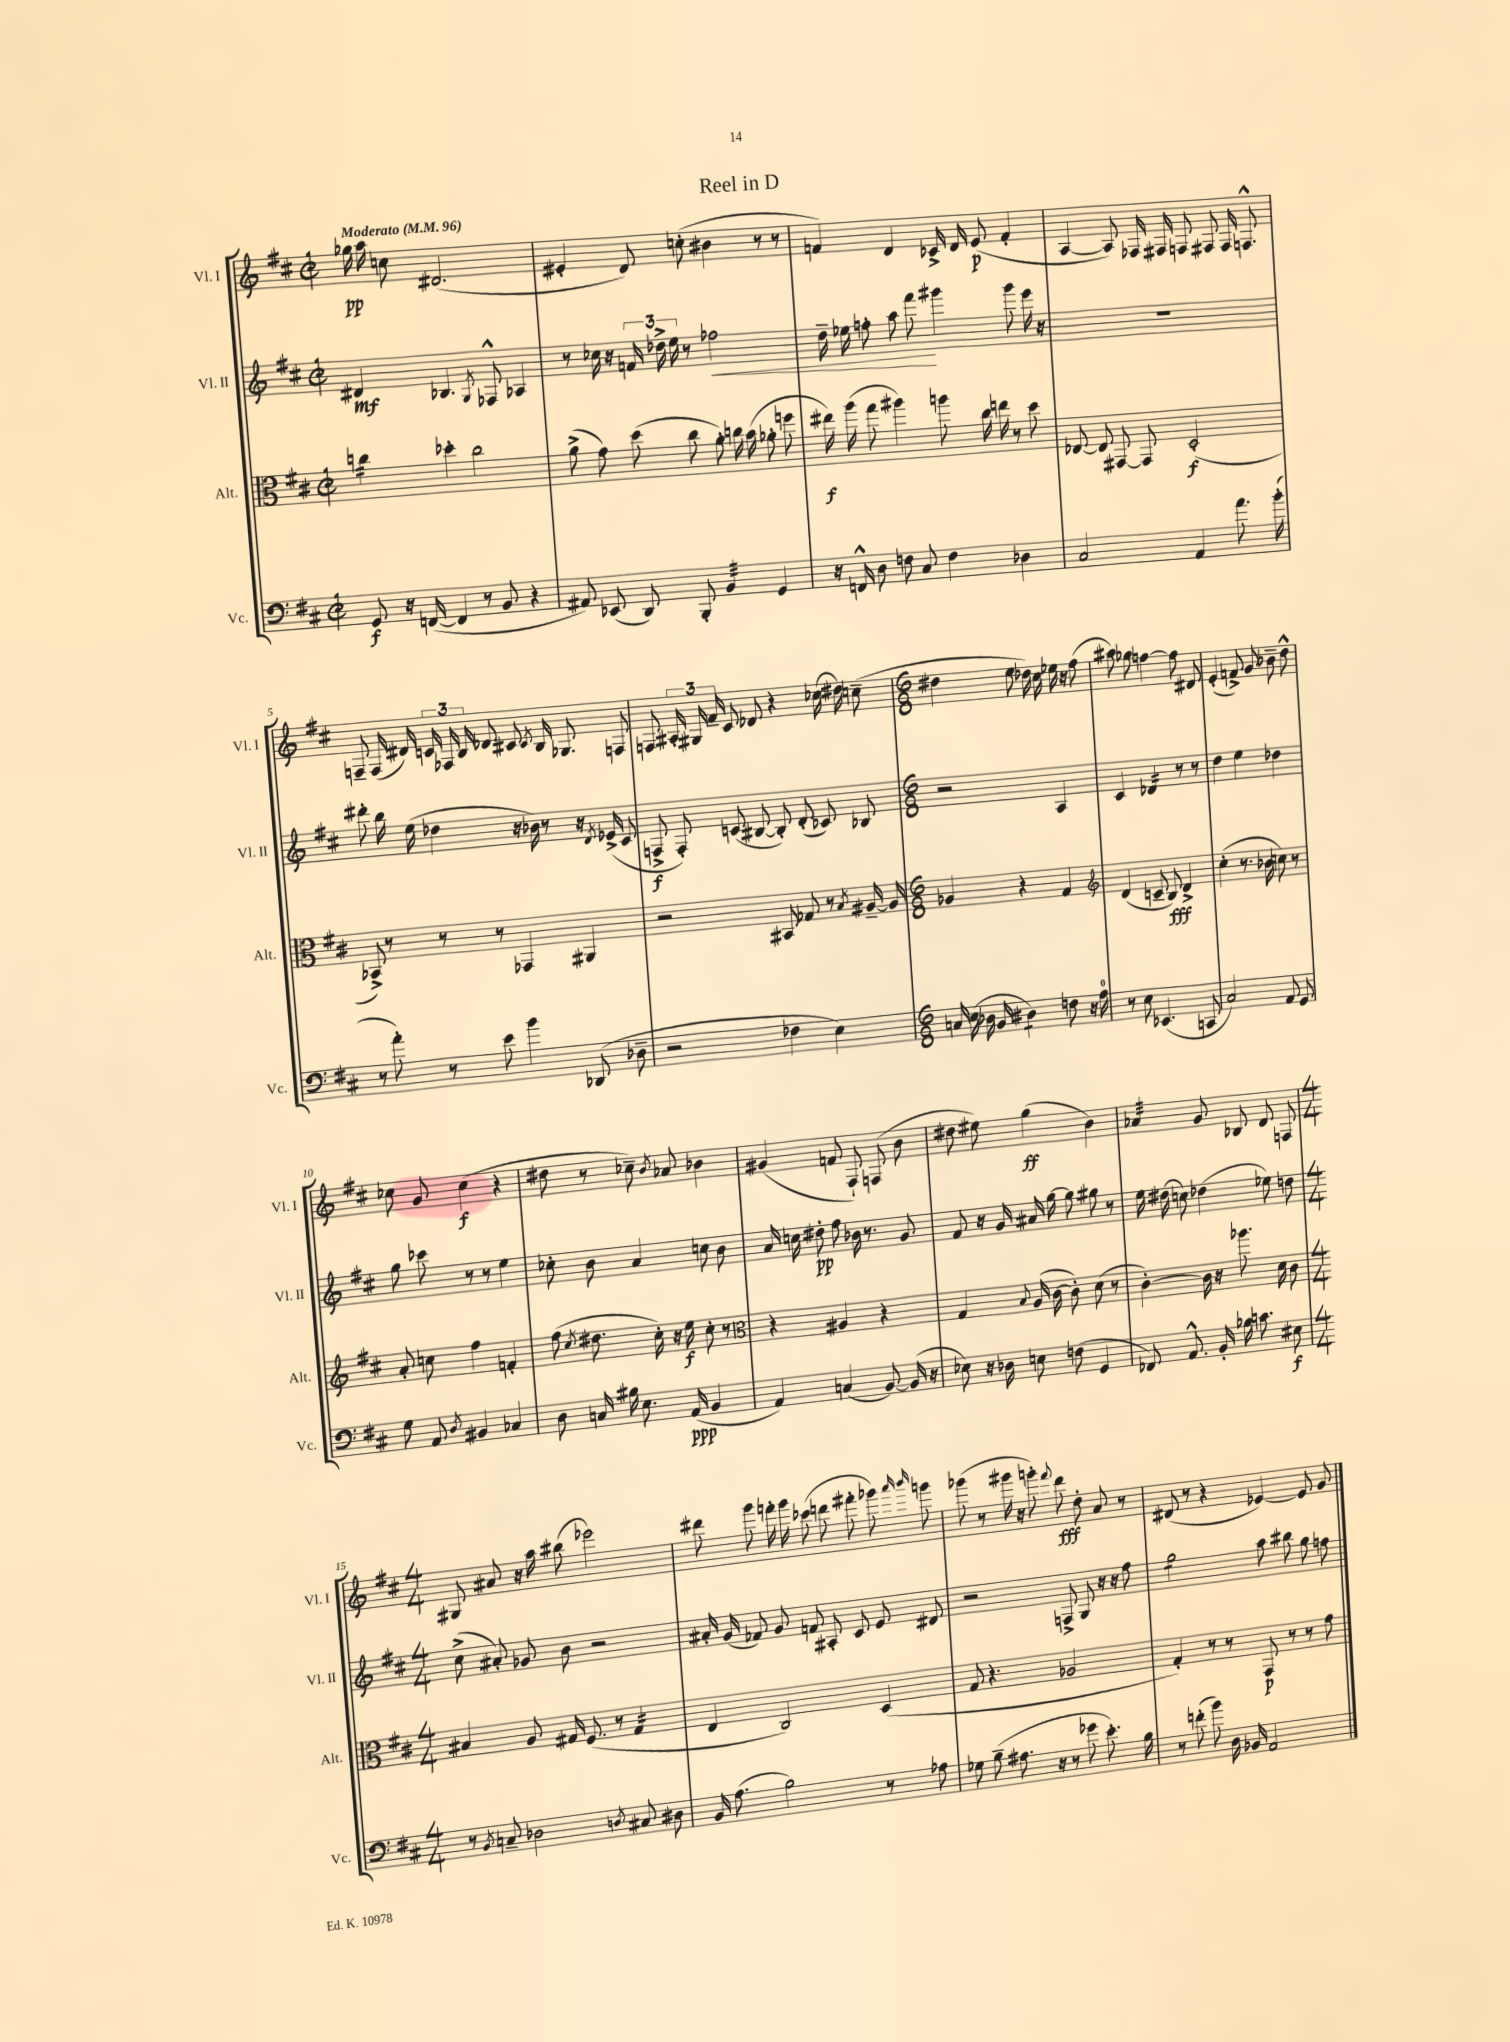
\header { title = "Reel in D" }
<<
\new StaffGroup <<
\new Staff = "s0" \with { instrumentName = "Vl. I" shortInstrumentName = "Vl. I" } {
    \clef treble \key d \major \defaultTimeSignature \time 2/2 \tempo "Moderato" 4 = 96
    \autoBeamOff ges''16\pp a''16 c''8 dis'2.( |
    eis'4-. d'8) c''8-.( bis'4 r8 r8 |
    f'4) d'4 ces'16-> d'16 e'8\p( f'4-. |
    a4~ a8) fes16 fis16 f8 fis8 fis16 f8.-^ |
    f8-- f16( dis'16) \tuplet 3/2 { c'16 fes16 b16 } des'8 cis'8 \acciaccatura { cis'8 } b16 ges8. f8 |
    f8 \tuplet 3/2 { ais16-. gis16 fis'16-- } cis'8 des'8 r4 ces''16( dis''16) c''8--( |
    \numericTimeSignature \time 6/8 dis''4 e''8 des''16) cis''16 ees''16 r16 fis''8( |
    ais''8) ges''8 f''4~ f''8 dis'8 |
    e'4-.( f'8->) g'8 bes'8-- d''8-^ |
    ces''8 g'8 ces''4\f( r4 |
    dis''8 r8 ces''8--) \acciaccatura { b'8 } aes'8 bes'4 |
    gis'4( f'8 fis8-!) f8( b'8 |
    dis''8 eis''8) g''4\ff( b'4) |
    aes'4:32 g'8 bes8 d'8 f8 |
    \numericTimeSignature \time 4/4 gis8 ais'8 r16 a''16 bis''8( ees'''2) |
    dis'''8 g'''8 f'''16-. g'''16 ces'''8( d'''8 fis'''8-. ges'''8) \grace { a'''16 b'''16 } g'''8 |
    ges'''8( r8 gis'''16 r16 g'''8-.) \appoggiatura { fis'''8 } d'''8\fff d''8-. a'8 r8 |
    dis'8( r8 r4 ees'4~) ees'8 g'8 \bar "|." |
}
\new Staff = "s1" \with { instrumentName = "Vl. II" shortInstrumentName = "Vl. II" } {
    \clef treble \key d \major \defaultTimeSignature \time 2/2
    \autoBeamOff dis'4\mf bes4. \acciaccatura { g8 } fes8-^ aes4 |
    r8 ces''16 r16 \tuplet 3/2 { f'16 des''16-> e''16 } r8 fes''2\< |
    d''16-- ees''16 f''8-. a''8 fis'''8\! gis'''4 gis'''8 e'''16 r16 |
    R1 |
    dis'''8-. b''16 e''16( des''4 r16 bes'16) r8 r16 \acciaccatura { d'8 } ees'16->( cis'8 |
    f8->\f f8-.) c'8( bis8~ bis8-.) d'8-.( ces'8) bes8 |
    \numericTimeSignature \time 6/8 r2 a4 |
    cis'4 des'4:16 r8 r8 |
    d''4 e''4 des''4 |
    g''8 ces'''8 r8 r8 e''4 |
    ces''8-. b'8 a'4 c''8 b'8 |
    a'16 c''16 dis''8-.\pp fis''8 bes'16 r8. g'8 |
    fis'8 r16 g'16 ais'16 g''16~ g''8 gis''8 r8 |
    e''16 dis''16( c''8) des''4( ees''8) d''8 |
    \numericTimeSignature \time 4/4 cis''8->( ais'8-.) ges'8 b'8 r2 |
    ais'16-. g'16( fes'8) g'8 f'8 ais8-. cis'8 e'8 dis'8 |
    r2 f8-> g8 r16 r16 fis''8 |
    g''2:8 a''8 bis''8 g''8 f''8 \bar "|." |
}
\new Staff = "s2" \with { instrumentName = "Alt." shortInstrumentName = "Alt." } {
    \clef alto \key d \major \defaultTimeSignature \time 2/2
    \autoBeamOff c''4:16 des''4-. c''2 |
    a'8->( g'8) d''8( cis''8 a'8-.) c''16 b'16( aes'8-. f''8 |
    eis''16\f) a''16( g''8 ais''4) a''8 cis''16 e''16 r8 d''8 |
    ees8~ ees8 gis,8~ gis,8 d2-.\f( |
    bes,8->) r8 r8 r8 ges,4 ais,4 |
    r2 bis,8 ges8 r8 \acciaccatura { b8 } ais16~-- ais16 |
    \numericTimeSignature \time 6/8 aes4 r4 g4 |
    \clef treble d'4( c'8-- b8\fff) d'4-> |
    cis''4-.( r8. bes'16 c''8) r8 |
    a'8-. c''8 fis''4 f'4-. |
    fis''8( \acciaccatura { cis''8 } dis''8. cis''16-.) r16 e''16\f cis''8-. r8 |
    \clef alto r4 ais4 r4 |
    g4 \appoggiatura { b8 } a16( cis'16~ cis'8-.) d'8( r8 |
    cis'4~-.) cis'16 r16 aes''8. d'16 cis'8 |
    \numericTimeSignature \time 4/4 bis4 a8 gis16 fis8.( r8 gis4:16 |
    e4 cis2) d4( |
    g8 r4. aes2 |
    g4-.) r8 r8 g,8\p r8 r8 g'8 \bar "|." |
}
\new Staff = "s3" \with { instrumentName = "Vc." shortInstrumentName = "Vc." } {
    \clef bass \key d \major \defaultTimeSignature \time 2/2
    \autoBeamOff g,8\f r16 f,16~( f,4 r8 b,8 r4 |
    ais,8) ees,8( d,8) b,,8-. b,4:32 g,4 |
    r16 f,16-^ d8 f8 cis8 f4 des4 |
    cis2 a,4 a'8. b'16-.( |
    r8 a'8-.) r8 e'8 b'4 des,8( des8-- |
    r2 fes4 e4) |
    \numericTimeSignature \time 6/8 c16 e16( des16 b,16 dis4:8) f8 r16 a16-0 |
    r8 e8 ees,4.( c,8 |
    cis2) a,8 g,8 |
    g8 a,8 \acciaccatura { d8 } bis,4 ces4 |
    d8 c16 bis16 e8. a,16\ppp( b,4 |
    a,4) c4( b,8~) b,16( r16 |
    ees8) r16 des16 e8 f8( g,4 |
    fes,8) a,8.-^ b,16-. bes16 c'8. eis8\f |
    \numericTimeSignature \time 4/4 r8 \acciaccatura { b,8 } c8-- des2 \acciaccatura { d8 } cis8 dis8 |
    b,16 a8.( b2) r8 aes8 |
    ges8 b8--( ais8. r16 r8 ges'8 e'8.-.) b16 |
    r8 f'8-.( b'8) d16 bes,16 a,2 \bar "|." |
}
>>
>>
